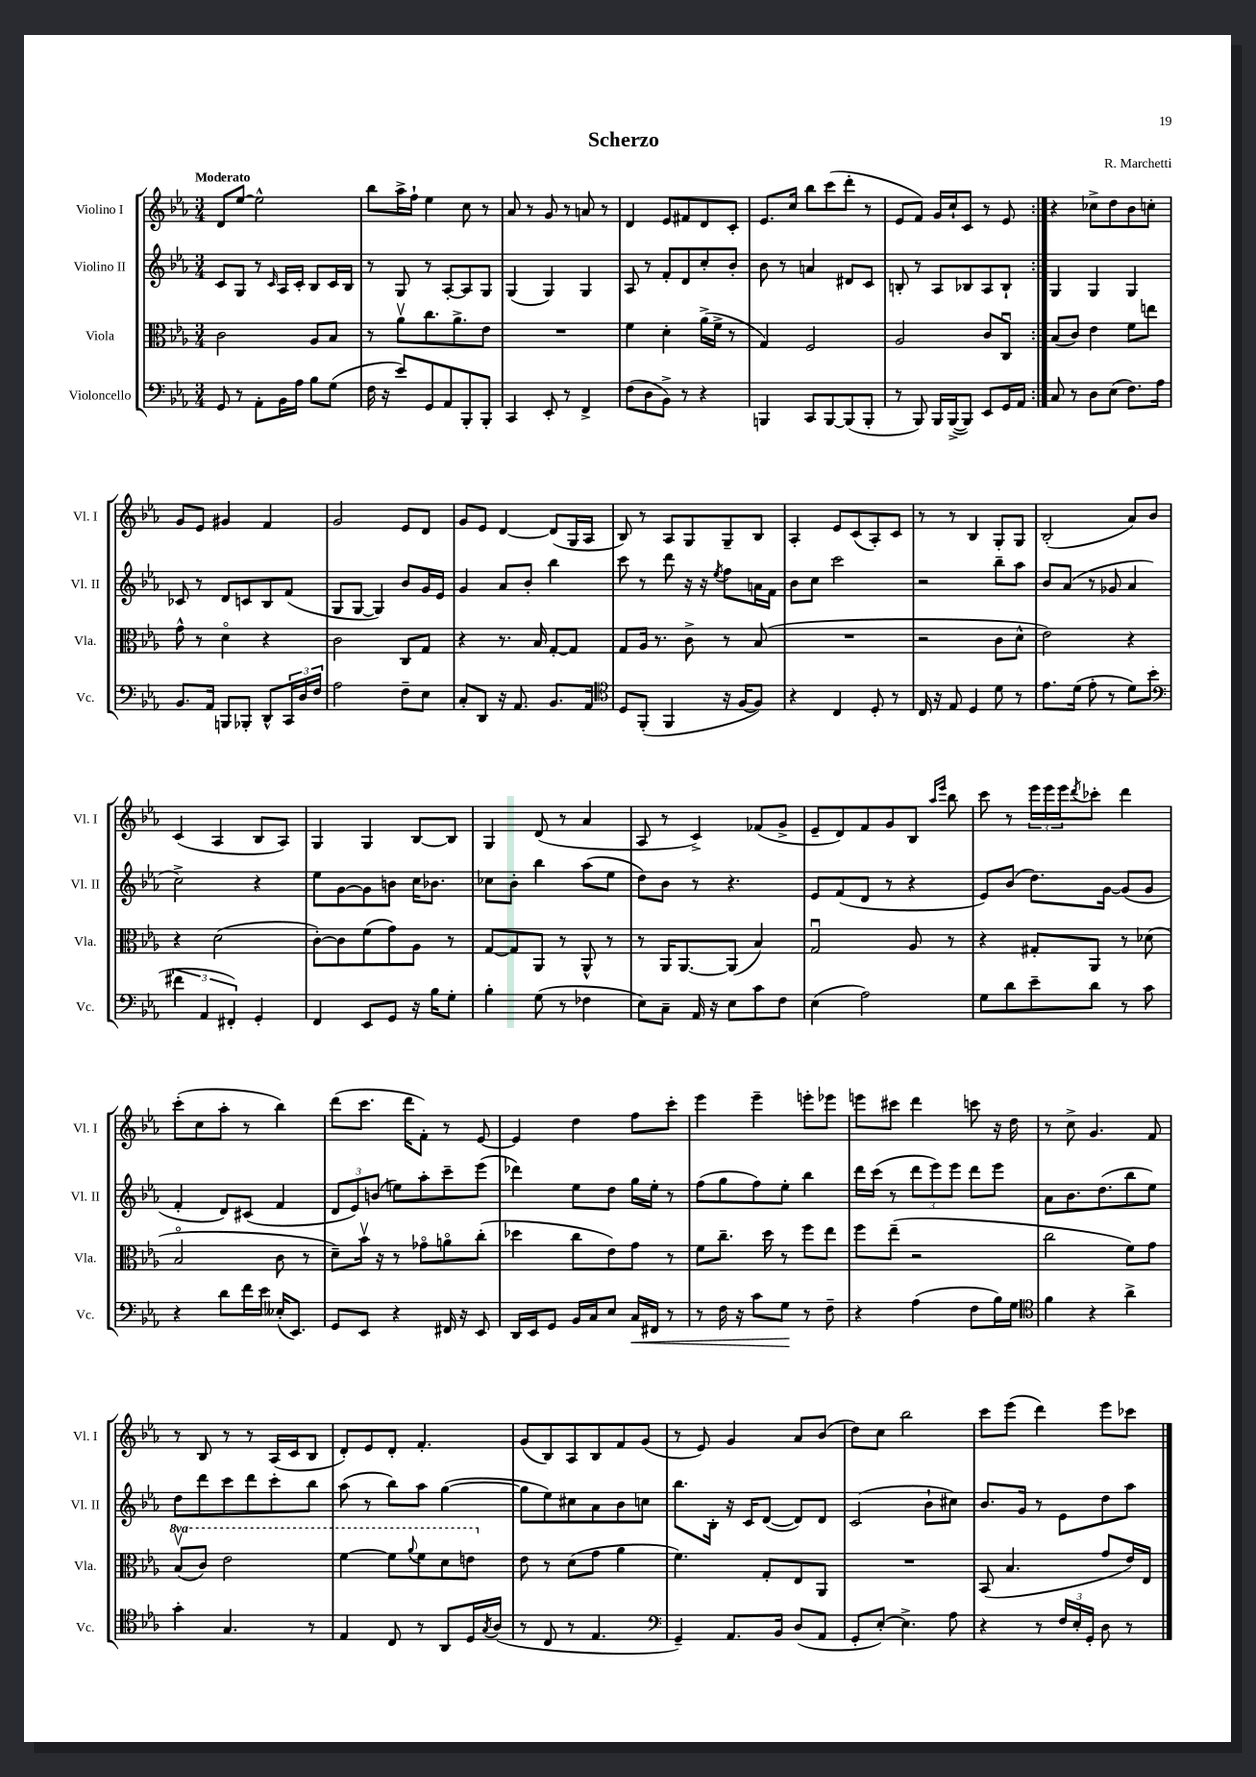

**kern	**kern	**kern	**kern
*staff4	*staff3	*staff2	*staff1
*clefF4	*clefC3	*clefG2	*clefG2
*k[b-e-a-]	*k[b-e-a-]	*k[b-e-a-]	*k[b-e-a-]
*M3/4	*M3/4	*M3/4	*M3/4
8GG	2c	8c	8d
8r	.	8G	[8ee-
8AA-'	.	8r	2ee-^^]
.	.	16qqc	.
16BB-	.	16A-	.
16A-	.	16c'	.
8B-	8A-	8B-	.
(8G	8B-	16c	.
.	.	16B-	.
=	=	=	=
16F	8r	8r	8bb-
16r	.	.	.
8e-)	8a-v	8G	16aa-^
.	.	.	16ff`
8GG	8.cc	8r	4ee-
8AA-	.	[8A-'	.
.	8.a-^	.	.
8BBB-'	.	8A-]	8cc
8BBB-'	8e-	8G	8r
=	=	=	=
4CC	2.r	(4G	8a-
.	.	.	8r
8EE-'	.	4G)	8g
8r	.	.	8r
4FF^	.	4G	8a
.	.	.	8r
=	=	=	=
(8F	4f	8A-	4d
8D	.	8r	.
8BB-^)	4d'	8f'	8e-
8r	.	8d	8f#
4r	(16a-^	8cc'	8d
.	16f^	.	.
.	8r	8b-'	8c'
=	=	=	=
4BBB	4G)	8b-	8.e-
.	.	8r	.
.	.	.	16cc
8CC	2F	4a	8bb-
[8BBB	.	.	(8ccc
(8BBB]	.	8d#	8ddd'
8BBB'	.	8c	8r
=	=	=	=
8r	2A-	8B'	8e-
8BBB-)	.	8r	8f)
16BBB-	.	8A-	16g
([16BBB-^	.	.	16cc`
8BBB-])	.	8B-	8c
8EE-	8c	8A-	8r
16GG	8Cu	8B-`	8e-
16AA-	.	.	.
=:|!	=:|!	=:|!	=:|!
8C	(8B-	4G	4r
8r	8c)	.	.
8D	4e-	4G	8cc-^
(8E-	.	.	8dd
8.F)	8f	4G	8b-
.	8ee	.	8cc'
16A-	.	.	.
=	=	=	=
8.BB-	8g^^	8c-	8g
.	8r	8r	8e-
16AA-	.	.	.
8BBB	4do	8d	4g#
8BBB-'	.	8c	.
8DD^^	4r	8B-	4f
24CC	.	(8f	.
24D	.	.	.
24F	.	.	.
=	=	=	=
2A-	2c	8G	2g
.	.	[8G	.
.	.	4G])	.
8F~	8C	8b-	8e-
8E-	8G	16g	8d
.	.	16e-	.
=	=	=	=
8C'	4r	4g	8g
8DD	.	.	8e-
16r	8.r	8a-	[4d
8.AA-	.	.	.
.	.	8b-'	.
.	16B-	.	.
8.BB-	[8G'	4bb-	(8d]
.	8G]	.	16G
16AA-	.	.	16A-
=	=	=	=
*clefC4	*	*	*
8D	8G	8ccc	8B-)
(8FF'	16A-	8r	8r
.	8.r	.	.
4FF	.	8ddd	8A-
.	8c^	16r	8G
.	.	16r	.
.	.	8qee-	.
16r	8r	8ff	8G~
[16F	.	.	.
8F])	(8B-	16a	8B-
.	.	16f	.
=	=	=	=
4r	2.r	8b-	4A-'
.	.	8cc	.
4C	.	2ccc	8e-
.	.	.	(8c
8D'	.	.	8A-')
8r	.	.	8c
=	=	=	=
16C	2r	2r	8r
16r	.	.	.
8E-	.	.	8r
4D	.	.	4B-
8d	8c	8bb-~	8G'
8r	8d^^	8aa-	8G
=	=	=	=
8.e-	2e-)	8b-	(2B-'
.	.	(8a-	.
(16d	.	.	.
8e-'	.	8r	.
8r	.	8g-	.
8d)	4r	4a-	8a-)
(8b-	.	.	8b-
=	=	=	=
*clefF4	*	*	*
6f#	4r	2cc^)	(4c
6AA-	.	.	.
.	(2d	.	4A-
6FF#')	.	.	.
4GG'	.	4r	8B-
.	.	.	8A-)
=	=	=	=
4FF	[8c')	8ee-	4G
.	8c]	[8g	.
8EE-	(8f	8g]	4G
8GG	8g)	8b	.
16r	8A-	16cc	[8B-
16B-	.	8.b-	.
8G'	8r	.	8B-]
=	=	=	=
4B-'	[8G	8cc-	4G
.	8G]	8b-'	.
(8G	8AA-	4bb-	(8d
8r	8r	.	8r
4F-	8AA-^^	(8aa-	4a-
.	8r	8ee-	.
=	=	=	=
8E-)	8r	8dd)	8A-
8C~	16AA-	8b-	8r
.	[8.AA-	.	.
16AA-	.	8r	4c^)
16r	.	.	.
8E-	(8AA-]	4.r	.
8c	4B-)	.	(8f-
8F	.	.	8g^
=	=	=	=
(4E-	2Gu	8e-	8e-~
.	.	(8f	8d)
2A-)	.	8d	8f
.	.	8r	8g
.	8A-	4r	8B-
.	.	.	16qqaa-
.	.	.	16qqeee-
.	8r	.	8bb-
=	=	=	=
8G	4r	8e-)	8ccc
8d	.	(8b-	8r
8e-~	8G#'	8.dd)	24eee-
.	.	.	24eee-
.	.	.	24eee-
.	.	.	8qddd
8d	8AA-	.	8ccc-'
.	.	[16g	.
8r	8r	(8g]	4ddd
8c	(8d-	8g	.
=	=	=	=
4r	2B-o	4f'	(8ccc'
.	.	.	8cc
8d	.	8d)	8aa-'
16f	.	(8c#	8r
16e-	.	.	.
(16E--'	8c	4f	4bb-)
8.EE-)	.	.	.
.	8r	.	.
=	=	=	=
8GG	8d~)	12d	(8ddd
.	.	12e-)	.
8EE-	16b-v	.	8.ccc
.	.	(12b	.
.	16r	.	.
4r	8r	8ee)	.
.	.	.	16ddd
.	8g-o	8aa-'	8f')
16FF#	8ao	8ccc~	8r
16r	.	.	.
8EE-	(8cc'	(8eee-	[8e-
=	=	=	=
16DD	4dd-	4ddd-)	4e-]
16EE-	.	.	.
8GG	.	.	.
16BB-	8cc	8ee-	4dd
16C	.	.	.
8E-	8e-)	8dd	.
16C	8g	16gg	8ff
16FF#	.	16ee-'	.
8r	8r	8r	8ccc'
=	=	=	=
8r	8f	(8ff	4eee-
16F	8.cc~	8gg	.
16r	.	.	.
8c	.	8ff)	4eee-~
.	16dd	.	.
8G	8r	8ee-'	.
8r	8ff	4bb-	8eee'
8F~	8ee-	.	8eee-
=	=	=	=
4r	8ff	16ddd	8eee
.	.	(16ccc	.
.	(8ee-~	8r	8ccc#
(4A-	2r	12ddd	4ddd
.	.	12eee-)	.
.	.	12eee-	.
8F	.	8ddd	8ccc
16B-)	.	8eee-	16r
16G	.	.	16dd
=	=	=	=
*clefC4	*	*	*
4f	2cc	8a-	8r
.	.	8.b-	8cc^
4r	.	.	4.g
.	.	(8.dd	.
4a-^	8f)	8bb-	.
.	8g	8ee-)	8f
=	=	=	=
4g'	(8b-v	8dd	8r
.	8cc)	8ddd	8B-
4.G	2ee-	8ccc	8r
.	.	8ddd	8r
.	.	8ccc'	(16A-
.	.	.	16c
8r	.	8bb-	8B-
=	=	=	=
4E-	[4ff	(8aa-	8d')
.	.	8r	8e-
8C	8ff]	8bb-)	8d'
.	8qqaa-	.	.
8r	8ff	8aa-	4.f'
8AA-	8dd	([4gg	.
16D	8ee	.	.
8qG	.	.	.
(16A-	.	.	.
=	=	=	=
8r	8e-	8gg]	(8g
8C	8r	8ee-)	8B-)
8r	(8d	8cc#	8A-
4.E-	8g	8a-	8B-
.	4a-	8b-	8f
.	.	8cc	(8g
=	=	=	=
*clefF4	*	*	*
4GG~)	4.f)	8.bb-	8r
.	.	.	8e-)
.	.	16B-'	.
8.AA-	.	16r	4g
.	.	16c	.
.	8G'	([8d	.
16BB-	.	.	.
(8D	8E-	8d])	8a-
8AA-	8AA-	8d	(8b-
=	=	=	=
8GG'	2.r	(2c	8dd)
[8E-')	.	.	8cc
4.E-^]	.	.	2bb-
.	.	8b-`	.
8A-	.	8cc#)	.
=	=	=	=
4r	(8BB-	8.b-	8ccc
.	4.B-	.	(8eee-
.	.	16g	.
8r	.	8r	4ddd)
24F	.	8e-	.
24E-'	.	.	.
24GG'	.	.	.
8D	8g	8dd	8eee-
8r	16e-)	8aa-	8ccc-
.	16E-	.	.
==	==	==	==
*-	*-	*-	*-
